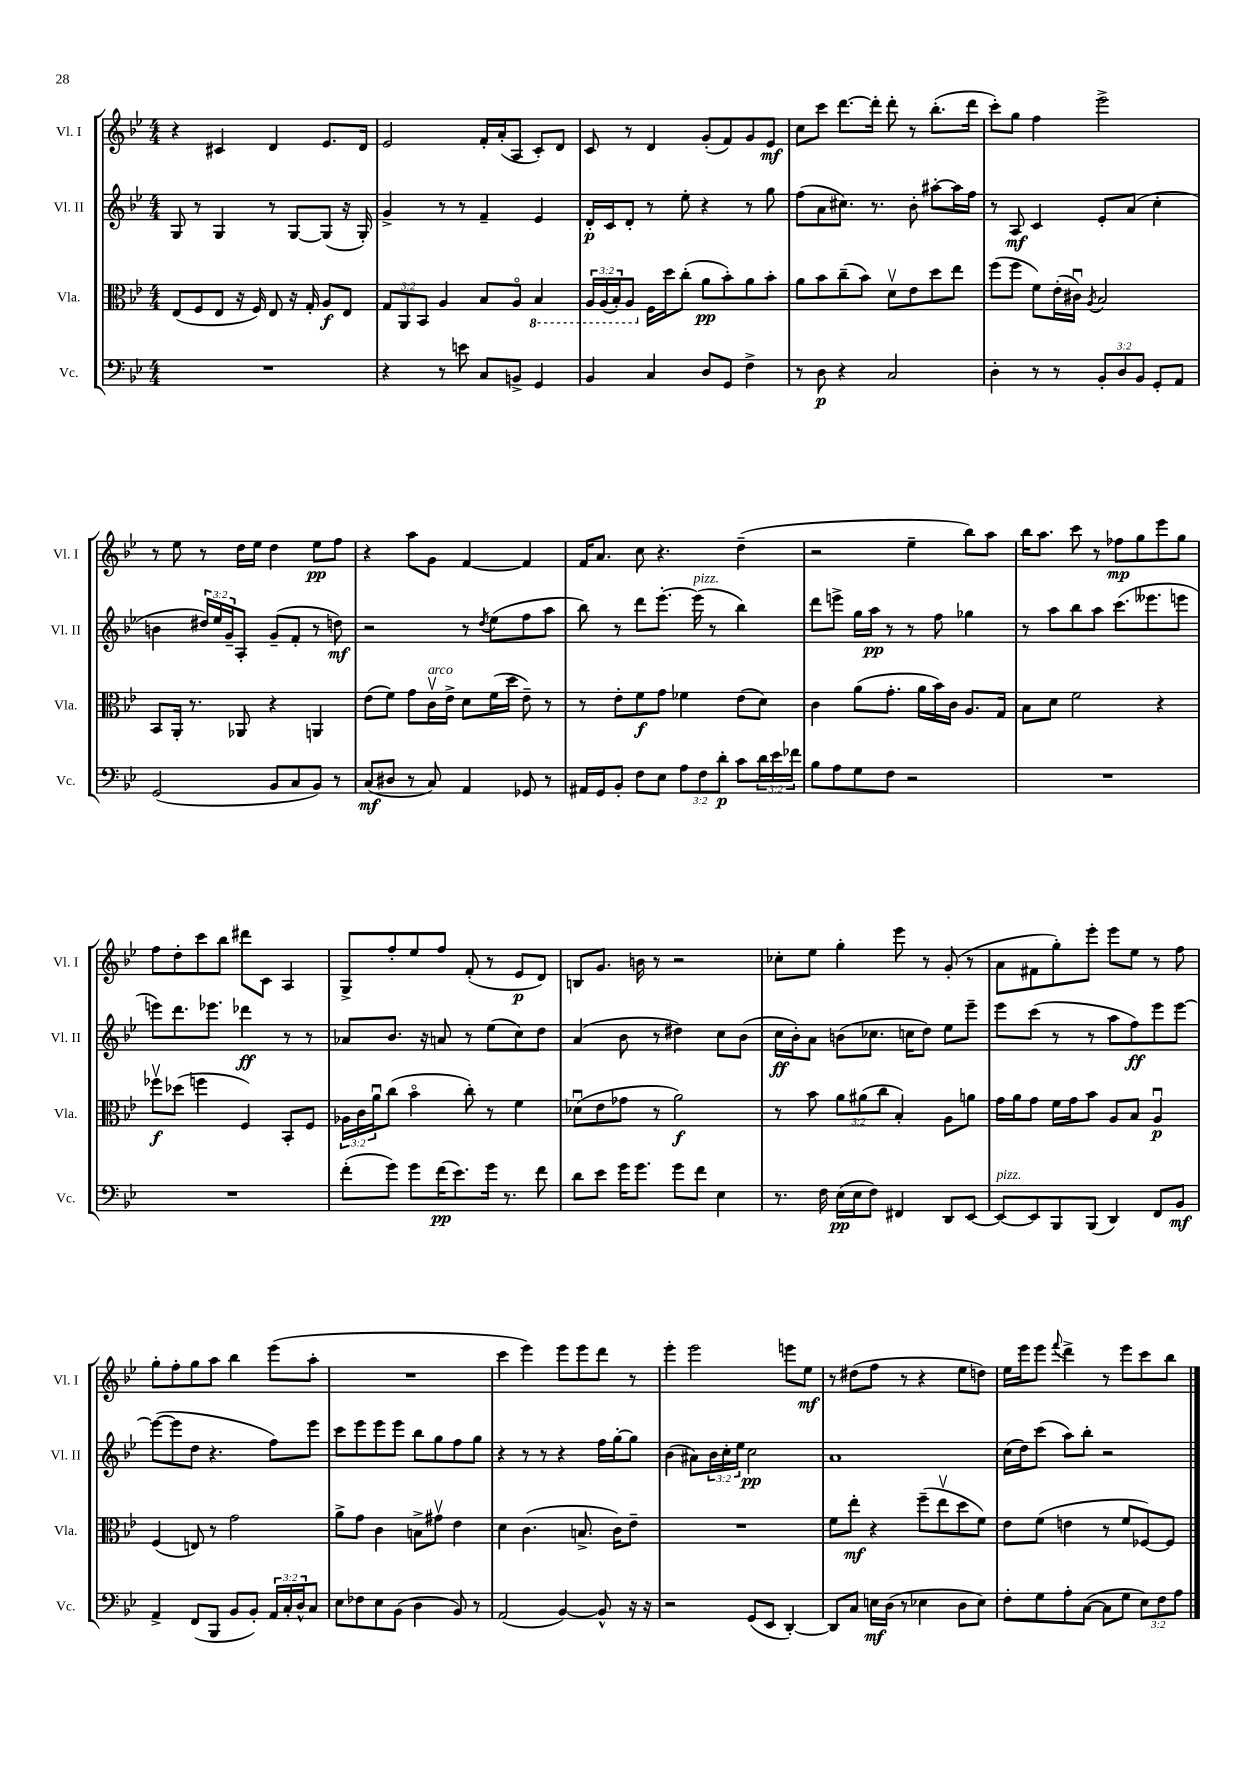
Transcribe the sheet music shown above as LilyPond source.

<<
\new StaffGroup <<
\new Staff = "s0" \with { instrumentName = "Vl. I" shortInstrumentName = "Vl. I" } {
    \clef treble \key bes \major \numericTimeSignature \time 4/4
    r4 cis'4 d'4 ees'8. d'16 |
    ees'2 f'16-. a'16-.( a8 c'8-.) d'8 |
    c'8 r8 d'4 g'8-.( f'8) g'8 ees'8\mf |
    c''8 c'''8 d'''8.~ d'''16-. d'''8-. r8 bes''8.-.( d'''16 |
    c'''8-.) g''8 f''4 ees'''2-> |
    r8 ees''8 r8 d''16 ees''16 d''4 ees''8\pp f''8 |
    r4 a''8 g'8 f'4~ f'4 |
    f'16 a'8. c''8 r4. d''4--( |
    r2 ees''4-- bes''8) a''8 |
    bes''16 a''8. c'''8 r8 fes''8\mp g''8 ees'''8 g''8 |
    f''8 d''8-. c'''8 bes''8 dis'''8 c'8 a4 |
    g8-> f''8-. ees''8 f''8 f'8-.( r8 ees'8\p d'8) |
    b8 g'8. b'16 r8 r2 |
    ces''8-. ees''8 g''4-. ees'''8 r8 g'8-.( r8 |
    a'8 fis'8 g''8-.) ees'''8-. ees'''8 ees''8 r8 f''8 |
    g''8-. f''8-. g''8 a''8 bes''4 ees'''8( a''8-. |
    R1 |
    c'''4 ees'''4) ees'''8 ees'''8 d'''8 r8 |
    ees'''4-. ees'''2 e'''8 ees''8\mf |
    r8 dis''8( f''8 r8 r4 ees''8 d''8) |
    ees''16 ees'''16 ees'''8 \appoggiatura { f'''8 } d'''4-> r8 ees'''8 c'''8 bes''8 \bar "|." |
}
\new Staff = "s1" \with { instrumentName = "Vl. II" shortInstrumentName = "Vl. II" } {
    \clef treble \key bes \major \numericTimeSignature \time 4/4 \override Staff.TupletNumber.text = #tuplet-number::calc-fraction-text
    g8 r8 g4 r8 g8~ g8( r16 g16-.) |
    g'4-> r8 r8 f'4-- ees'4 |
    d'16-.\p c'16 d'8-. r8 ees''8-. r4 r8 g''8 |
    f''8( a'8 cis''8.) r8. bes'8-. ais''8~-. ais''16 f''16 |
    r8 a8\mf c'4 ees'8-. a'8( c''4-. |
    b'4 \tuplet 3/2 { dis''16) ees''16 g'16-- } a8-. g'8--( f'8-. r8 d''8\mf) |
    r2 r8 \acciaccatura { d''8 } ees''8( f''8 a''8 |
    bes''8) r8 d'''8 ees'''8.~-. ees'''16^\markup { \italic "pizz." }( r8 bes''4) |
    d'''8 e'''8-> g''16 a''16\pp r8 r8 f''8 ges''4 |
    r8 a''8 bes''8 a''8 c'''8.( eeses'''8. e'''8 |
    e'''8) d'''8. ees'''8. des'''4\ff r8 r8 |
    aes'8 bes'8. r16 a'8 r8 ees''8( c''8) d''8 |
    a'4( bes'8 r8 dis''4) c''8 bes'8( |
    c''16\ff bes'16-.) a'8 b'8( ces''8. c''16 d''8) ees''8 ees'''8-- |
    ees'''8 c'''8( r8 r8 a''8 f''8\ff) ees'''8 ees'''8~ |
    ees'''8~( ees'''8 d''8 r4. f''8) ees'''8 |
    c'''8 ees'''8 ees'''8 ees'''8 bes''8 g''8 f''8 g''8 |
    r4 r8 r8 r4 f''16 g''16~-. g''8 |
    bes'4( ais'8) \tuplet 3/2 { bes'16 c''16-. ees''16 } c''2\pp |
    a'1 |
    c''16( d''16) c'''8( a''8) bes''8-. r2 \bar "|." |
}
\new Staff = "s2" \with { instrumentName = "Vla." shortInstrumentName = "Vla." } {
    \clef alto \key bes \major \numericTimeSignature \time 4/4 \override Staff.TupletNumber.text = #tuplet-number::calc-fraction-text
    ees8( f8 ees8 r16 f16) ees8 r16 g16-. a8\f ees8 |
    \tuplet 3/2 { g8 a,8 bes,8 } a4 bes8 a8\flageolet \ottava #-1 bes,4 |
    \tuplet 3/2 { a,16 a,16( bes,16-.) } a,8 \ottava #0 f16 d''16 c''8-.( a'8\pp bes'8-.) a'8 bes'8-. |
    a'8 bes'8 c''8--( bes'8) d'8\upbow ees'8 d''8 ees''8 |
    f''8( f''8 f'8) ees'16-.( cis'16\downbow) \acciaccatura { a8 } bes2 |
    bes,8 a,16-. r8. aes,8 r4 a,4 |
    ees'8( f'8) g'8 c'16\upbow^\markup { \italic "arco" } ees'16-> d'8 f'16( d''16 ees'8--) r8 |
    r8 ees'8-. f'8\f g'8 fes'4 ees'8( d'8) |
    c'4 a'8( g'8.-. a'16 bes'16) c'16 a8. g16 |
    bes8 d'8 f'2 r4 |
    fes''8\upbow\f des''8( f''4 f4) bes,8-. f8 |
    \tuplet 3/2 { aes16 c'16 a'16\downbow } c''8( bes'4\flageolet c''8-.) r8 f'4 |
    des'8\downbow( ees'8 ges'8 r8 a'2\f) |
    r8 bes'8 \tuplet 3/2 { a'8 ais'8( c''8 } bes4-.) a8 a'8 |
    g'16 a'16 g'8 f'16 g'16 bes'8 a8 bes8 a4\downbow\p |
    f4( e8) r8 g'2 |
    a'8-> g'8 c'4 b8-> gis'8\upbow ees'4 |
    d'4 c'4.( b8.-> c'16) ees'8-- |
    R1 |
    f'8 ees''8-.\mf r4 f''8--( ees''8\upbow d''8 f'8) |
    ees'8 f'8( e'4 r8 f'8 fes8~) fes8 \bar "|." |
}
\new Staff = "s3" \with { instrumentName = "Vc." shortInstrumentName = "Vc." } {
    \clef bass \key bes \major \numericTimeSignature \time 4/4 \override Staff.TupletNumber.text = #tuplet-number::calc-fraction-text
    R1 |
    r4 r8 e'8 c8 b,8-> g,4 |
    bes,4 c4 d8 g,8 f4-> |
    r8 d8\p r4 c2 |
    d4-. r8 r8 \tuplet 3/2 { bes,8-. d8 bes,8 } g,8-. a,8 |
    g,2( bes,8 c8 bes,8) r8 |
    c8\mf( dis8 r8 c8) a,4 ges,8 r8 |
    ais,16 g,16 bes,8-. f8 ees8 \tuplet 3/2 { a8 f8 d'8-.\p } c'8 \tuplet 3/2 { d'16 ees'16 fes'16 } |
    bes8 a8 g8 f8 r2 |
    R1 |
    R1 |
    f'8-.( g'8) g'8 f'16\pp( ees'8.) g'16 r8. f'8 |
    d'8 ees'8 g'16 g'8. g'8 f'8 ees4 |
    r8. f16 ees16\pp( ees16 f8) fis,4 d,8 ees,8~ |
    ees,8~^\markup { \italic "pizz." } ees,8 bes,,8 bes,,8( d,4) f,8 bes,8\mf |
    a,4-> f,8( bes,,8 bes,8 bes,8-.) \tuplet 3/2 { a,16 c16-. d16-^ } c8 |
    ees8 fes8 ees8 bes,8( d4 bes,8) r8 |
    a,2( bes,4~) bes,8-^ r16 r16 |
    r2 g,8( ees,8 d,4~-.) |
    d,8 c8 e16\mf d16( r8 ees4 d8 ees8) |
    f8-. g8 a8-. c8~( c8 g8 \tuplet 3/2 { ees8) f8 a8 } \bar "|." |
}
>>
>>
\layout { \context { \Score \remove "Bar_number_engraver" } }
